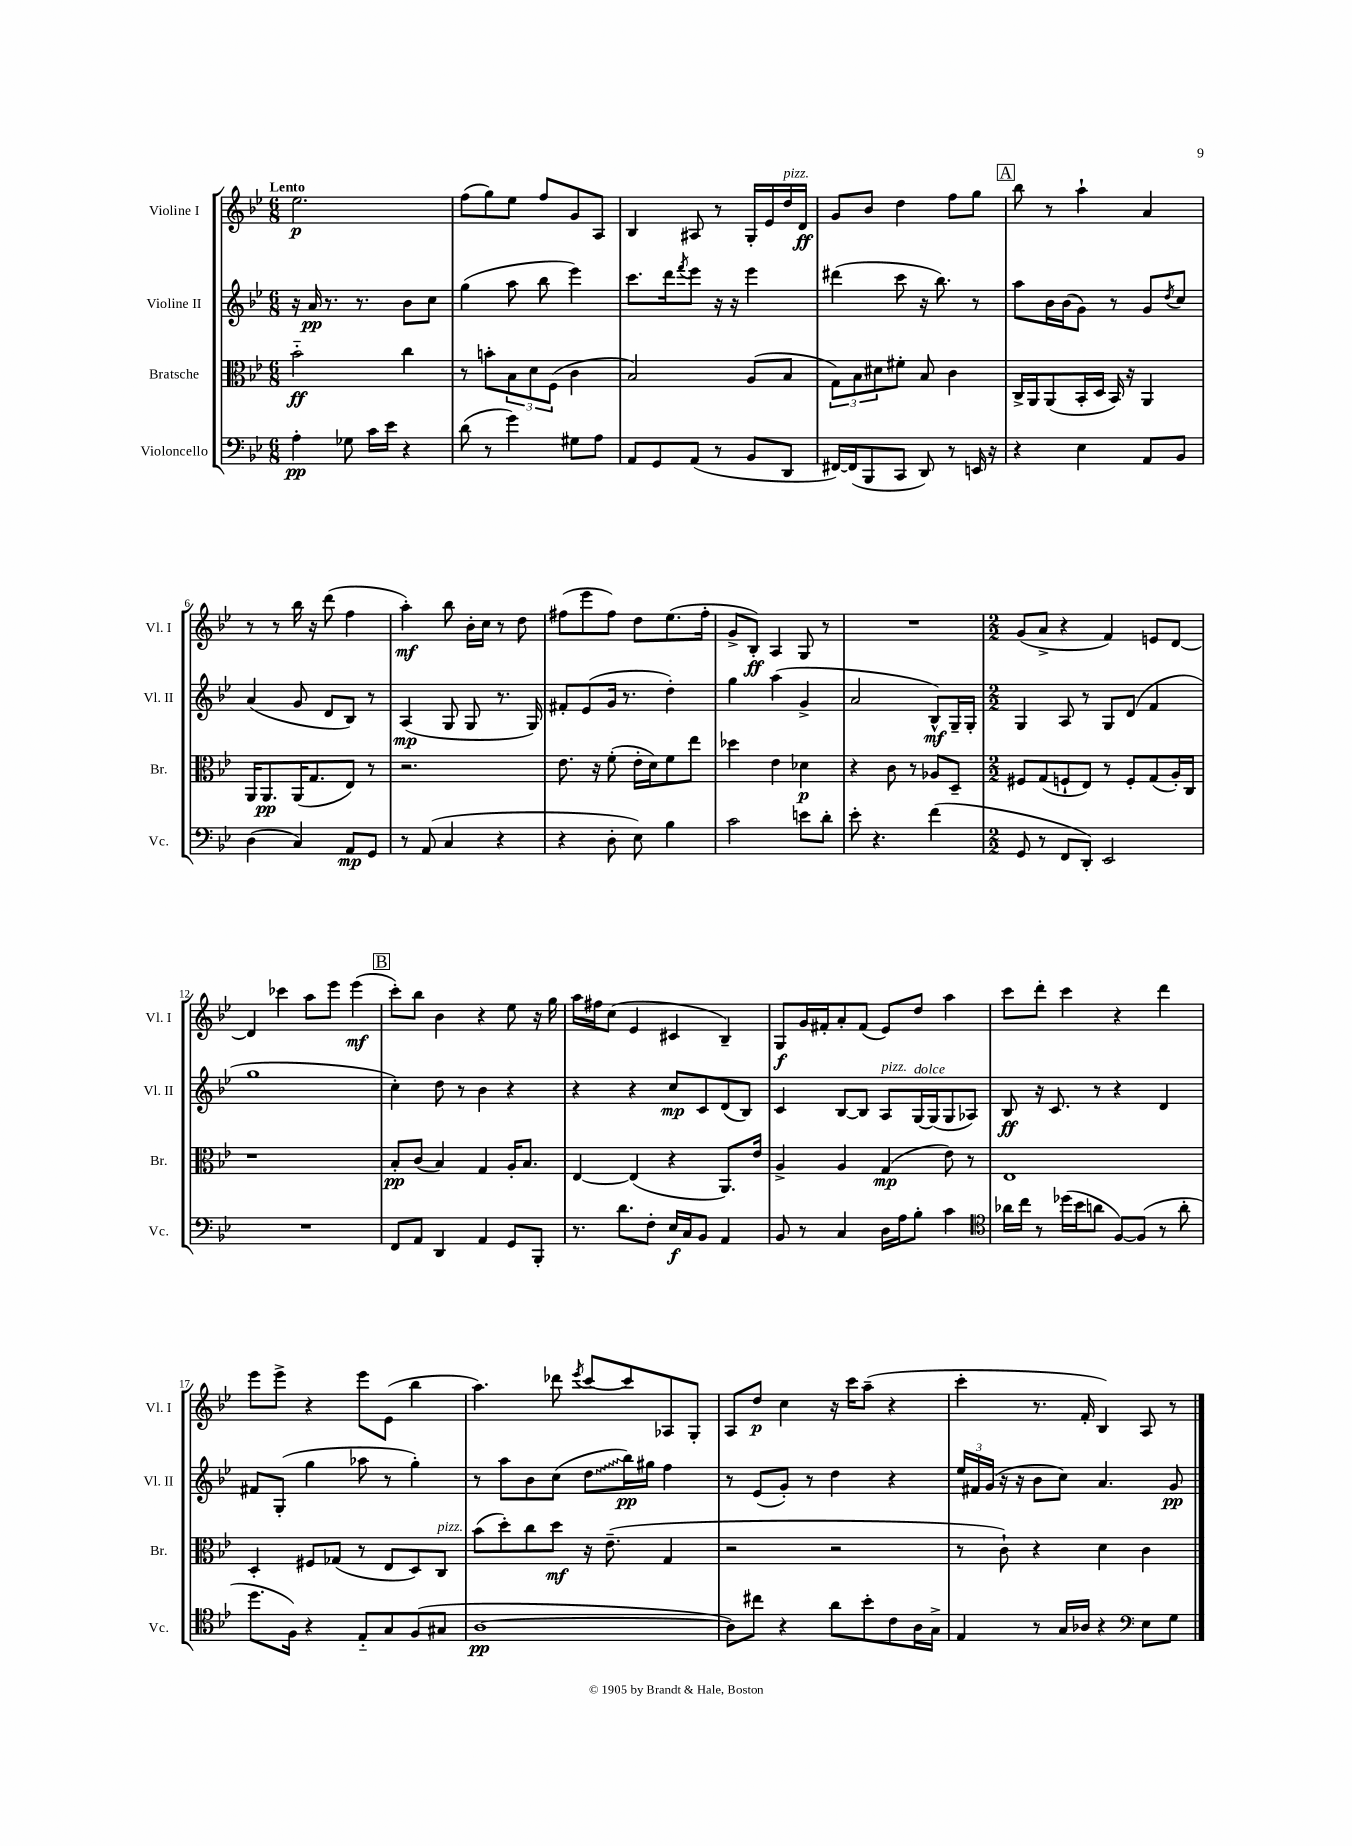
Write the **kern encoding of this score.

**kern	**kern	**kern	**kern
*staff4	*staff3	*staff2	*staff1
*clefF4	*clefC3	*clefG2	*clefG2
*k[b-e-]	*k[b-e-]	*k[b-e-]	*k[b-e-]
*M6/8	*M6/8	*M6/8	*M6/8
4A'	2b-'~	16r	2.ee-
.	.	16a	.
.	.	8.r	.
8G-	.	.	.
.	.	8.r	.
16c	.	.	.
16e-	.	.	.
4r	4cc	8b-	.
.	.	8cc	.
=	=	=	=
(8d	8r	(4gg	(8ff
8r	8b'	.	8gg)
4g)	12B-	8aa	8ee-
.	12d	.	.
.	.	8bb-	8ff
.	(12F	.	.
8G#	4c	4eee-)	8g
8A	.	.	8A
=	=	=	=
8AA	2B-)	8.ccc	4B-
8GG	.	.	.
.	.	16ddd	.
.	.	8qfff	.
(8AA	.	8eee-	8A#
8r	.	16r	8r
.	.	16r	.
8BB-	(8A	4eee-	16G'
.	.	.	16e-
8DD	8B-	.	16dd
.	.	.	16d
=	=	=	=
[16FF#)	12G)	(4ddd#	8g
(16FF#]	.	.	.
.	12B-	.	.
8BBB-	.	.	8b-
.	12d#	.	.
8CC	8f#'	8ccc	4dd
8DD)	8B-	16r	.
.	.	8.bb-)	.
8r	4c	.	8ff
16EE	.	8r	8gg
16r	.	.	.
=	=	=	=
4r	16C^	8aa	8bb-
.	16AA	.	.
.	(8AA	16b-	8r
.	.	(16b-	.
4E-	16BB-'	8g)	4aa`
.	16D	.	.
.	16BB-)	8r	.
.	16r	.	.
8AA	4AA	8g	4a
.	.	8qdd	.
8BB-	.	8cc	.
=	=	=	=
(4D	16AA	(4a	8r
.	8.AA	.	.
.	.	.	8r
4C)	(16AA	8g	16bb-
.	8.G	.	16r
.	.	8d	(8ddd
8AA	8E-)	8B-)	4ff
8GG	8r	8r	.
=	=	=	=
8r	2.r	(4A	4aa')
(8AA	.	.	.
4C	.	8G	8bb-
.	.	8G	16b-'
.	.	.	16cc
4r	.	8.r	8r
.	.	.	8dd
.	.	16G)	.
=	=	=	=
4r	8.e-	8f#'	(8ff#
.	.	(8e-	8eee-
.	16r	.	.
8D'	(8f'	16g	8ff#)
.	.	8.r	.
8E-)	16e-'	.	8dd
.	16d)	.	.
4B-	8f	4dd')	(8.ee-
.	8ee-	.	.
.	.	.	16ff#'
=	=	=	=
2c	4dd-	4gg	8g^
.	.	.	8B-')
.	4e-	(4aa	4A
8e	4d-	4g^	8G
8d'	.	.	8r
=	=	=	=
8e-'	4r	2a	2.r
4.r	.	.	.
.	8c	.	.
.	8r	.	.
(4f	8A-	8B-^^)	.
.	8D~	16G~	.
.	.	16G'	.
=	=	=	=
*M2/2	*M2/2	*M2/2	*M2/2
8GG	8F#	4G	(8g
8r	(8G	.	8a^
8FF	8F`	8A	4r
8DD')	8E-)	8r	.
2EE-	8r	8G	4f)
.	8F'	(8d	.
.	(8G	4f	8e
.	16A')	.	[8d
.	16C	.	.
=	=	=	=
1r	1r	1gg	4d]
.	.	.	4ccc-
.	.	.	8aa
.	.	.	8eee-
.	.	.	(4eee-
=	=	=	=
8FF	8B-'	4cc')	8ccc')
8AA	(8c	.	8bb-
4DD	4B-)	8dd	4b-
.	.	8r	.
4AA	4G	4b-	4r
8GG	16A'	4r	8ee-
.	8.B-	.	.
8BBB-'	.	.	16r
.	.	.	16gg
=	=	=	=
8.r	[4E-	4r	16aa
.	.	.	16ff#
.	.	.	(8cc
8.d	.	.	.
.	(4E-]	4r	4e-
8F'	.	.	.
16E-	4r	8cc	4c#
16C	.	.	.
8BB-	.	8c	.
4AA	8.AA)	(8d	4B-~)
.	.	8B-)	.
.	16e-	.	.
=	=	=	=
8BB-	4A^	4c	8G
8r	.	.	16g
.	.	.	16f#'
4C	4A	[8B-	8a'
.	.	8B-]	(8f#
16D	(4G	8A	8e-)
16A	.	.	.
8B-'	.	[16G	8dd
.	.	(16G]	.
4c	8e-)	8G	4aa
.	8r	8A-)	.
=	=	=	=
*clefC4	*	*	*
16a-	1E-	8B-	8ccc
16cc	.	.	.
8r	.	16r	8ddd'
.	.	8.c	.
(16dd-	.	.	4ccc
16b-	.	.	.
8a	.	8r	.
[8F)	.	4r	4r
(8F]	.	.	.
8r	.	4d	4ddd
8a'	.	.	.
=	=	=	=
8.dd	4D'	8f#	8eee-
.	.	(8G'	8eee-^
16F)	.	.	.
4r	8F#	4gg	4r
.	(8G-	.	.
8E-'~	8r	8aa-	8eee-
8G	8E-	8r	(8e-
(8F	8D)	4gg')	4bb-
8G#	8C	.	.
=	=	=	=
[1A	(8b-	8r	4.aa)
.	8dd')	8aa	.
.	8cc	8b-	.
.	8dd	(8cc	8ddd-
.	.	.	8qeee-
.	16r	8dd	[8ccc
.	(8.e-~	.	.
.	.	16bb-)	8ccc]
.	.	16gg#	.
.	4G	4ff	8A-
.	.	.	8G'
=	=	=	=
8A])	2r	8r	8A
8cc#	.	(8e-	8dd
4r	.	8g')	4cc
.	.	8r	.
8a	2r	4dd	16r
.	.	.	16ccc
8b-'	.	.	(8aa~
8c	.	4r	4r
16A	.	.	.
16G^	.	.	.
=	=	=	=
4E-	8r	24ee-	4ccc'
.	.	24f#	.
.	.	(24g	.
.	8c`)	16r	.
.	.	16r	.
8r	4r	8b-	8.r
16G	.	8cc)	.
16A-	.	.	16f'
4r	4d	4.a	4B-)
*clefF4	*	*	*
8E-	4c	.	8A
8G	.	8g	8r
==	==	==	==
*-	*-	*-	*-
